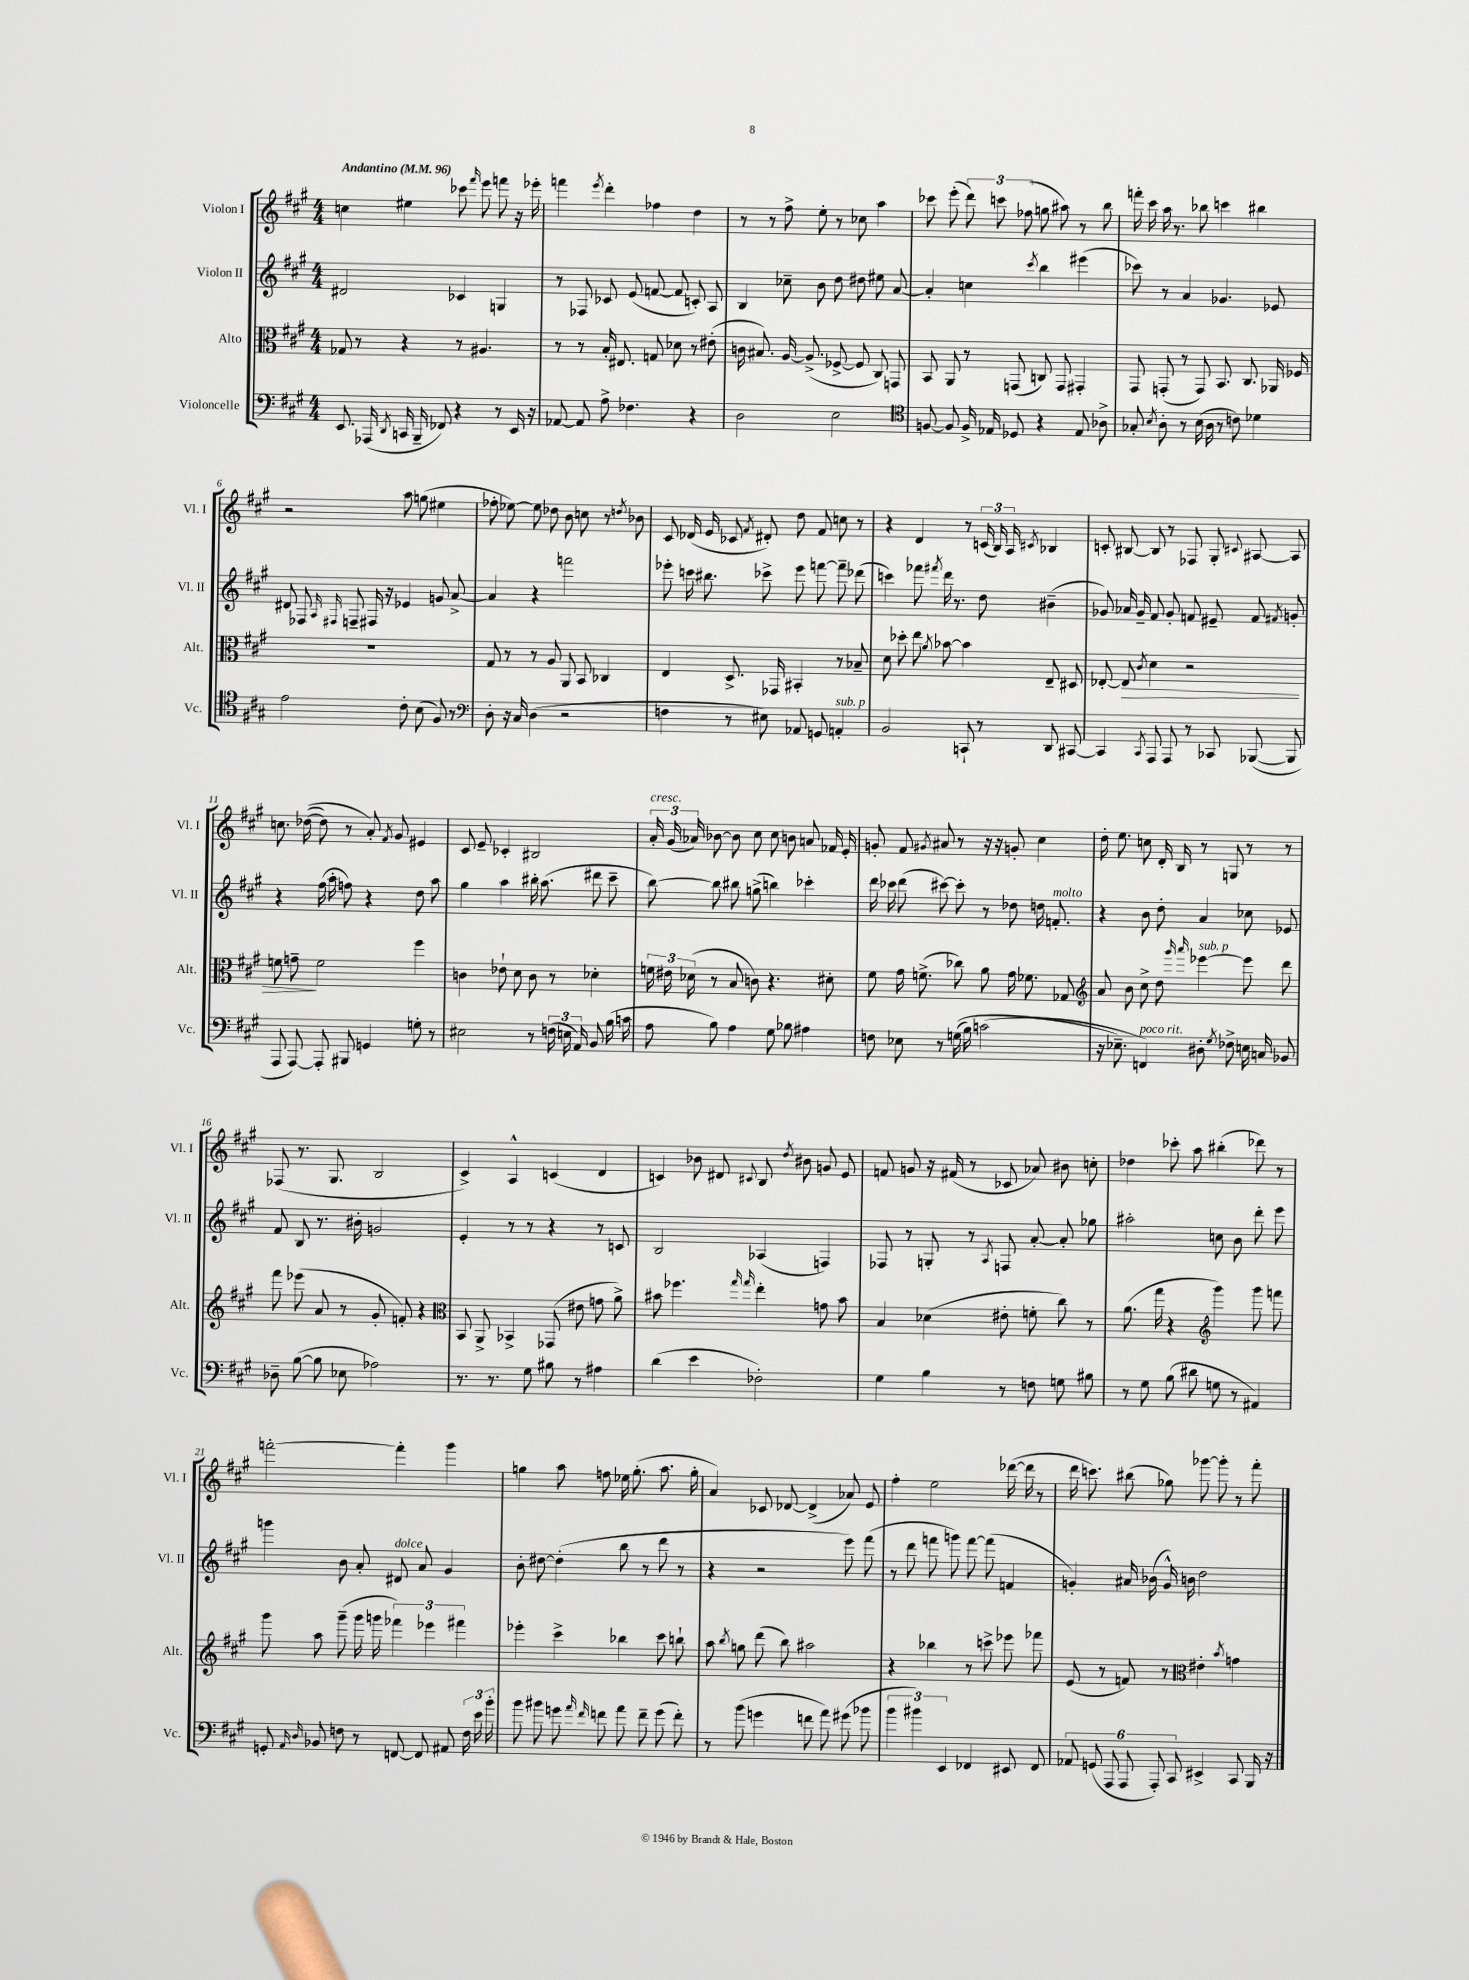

**kern	**kern	**dynam	**kern	**kern
*part4	*part3	*part3	*part2	*part1
*staff4	*staff3	*staff3	*staff2	*staff1
*I"Violoncelle	*I"Alto	*	*I"Violon II	*I"Violon I
*I'Vc.	*I'Alt.	*	*I'Vl. II	*I'Vl. I
*clefF4	*clefC3	*	*clefG2	*clefG2
*k[f#c#g#]	*k[f#c#g#]	*	*k[f#c#g#]	*k[f#c#g#]
*M4/4	*M4/4	*	*M4/4	*M4/4
*MM96	*MM96	*	*MM96	*MM96
=1	=1	=1	=1	=1
!	!	!	!	!LO:TX:a:B:t=Andantino
8.EE/	8G-X/	.	2d#X/	4ccn\
.	8r	.	.	.
(16AAA-X/	.	.	.	.
8qDD/	.	.	.	.
16CCn/	4r	.	.	4ee#X\
16BBB~/	.	.	.	.
8FF-X/)	.	.	.	.
4r	8r	.	4c-X/	8ccc-X\
.	.	.	.	16qqfff#/
.	4.A#X/	.	.	8eee\
8r	.	.	4Gn/	8fffn\
16EE/	.	.	.	16r
16r	.	.	.	16eee-X'\
=2	=2	=2	=2	=2
[8AA-X/	8r	.	8r	4fffn\
8AA-/]	8r	.	8F-X/	.
.	.	.	.	8qeee/
8A^\	16B'/	.	8c-X/	4ddd'\
.	8.E#X/	.	.	.
4.F-X\	.	.	(8e/	.
.	8Gn/	.	[8fn/	4ff-X\
.	8d-X\	.	8f/]	.
4r	8r	.	8cn'/)	4dd\
.	(8e#X'\	.	8A/	.
=3	=3	=3	=3	=3
2D\	16cn\	.	4B/	8r
.	8.B#X/)	.	.	.
.	.	.	.	8r
.	[16A/	.	8cc-X~\	8ff#^\
.	(8.A^/]	.	.	.
.	.	.	8b\	8ee'\
2E\	[8F-X^/	.	8dd\	8r
.	8F-/]	.	8dd#X\	8cc-X\
.	8C#/)	.	8ee#X\	4aa\
.	8GGn/	.	[8a/	.
=4	=4	=4	=4	=4
*clefC4	*	*	*	*
[8Fn/	8BB/	.	4a'/]	8ccc-X\
8F/]	8AA/	.	.	(8eee'\
16F^/	8r	.	4ccn\	12ddd\)
16E-X/	.	.	.	.
.	.	.	.	12cccn\
8D-X/	(8GGn/	.	.	.
.	.	.	.	(12ff-X\
.	.	.	8qccc#/	.
4r	8Cn/)	.	4bb\	8ggn\
.	8GG/	.	.	8aa#X\)
8E-/	4GG#X'/	.	(4eee#X\	8r
8A-X^\	.	.	.	8bb\
=5	=5	=5	=5	=5
8G-X'/	8GG#/	.	8ccc-X\)	16fffn'\
.	.	.	.	16ccc#\
8qB/	.	.	.	.
8A'\	(8GGn'/	.	8r	16aa\
.	.	.	.	8.r
8r	8r	.	4a/	.
(16B\	8GG/)	.	.	8bb-X\
16A\	.	.	.	.
8r	8.BB/	.	4.g-X/	4cccn\
8cn\)	.	.	.	.
.	8.C#/	.	.	.
4d-X\	.	.	.	4bb#X\
.	16AA-X/	.	8e-X/	.
.	16F-X/	.	.	.
!!LO:LB:g=z
=6	=6	=6	=6	=6
2e\	1r	.	8d#X/	2r
.	.	.	8F-X/	.
.	.	.	16qqA/	.
.	.	.	16qqF#X/	.
.	.	.	8Fn~/	.
.	.	.	16F#X/	.
.	.	.	16r	.
8c#'\	.	.	4e-X/	8aa\
(8B\	.	.	.	(8ggn\
8F#/)	.	.	8gn/	4ee#X\
8r	.	.	[8a^/	.
=7	=7	=7	=7	=7
*clefF4	*	*	*	*
8D'\	8G#/	.	4a/]	8ff-X'\
16r	8r	.	.	[8ee-X\)
16C#/	.	.	.	.
(4D\	8r	.	4r	8ee-\]
.	8A/	.	.	8dd-X\
2r	8AA/	.	2fffn\	8b\
.	8BB/	.	.	8ccn\
.	4C-X/	.	.	8r
.	.	.	.	8qddn/
.	.	.	.	8b-X\
=8	=8	=8	=8	=8
4Fn\	4E/	.	8eee-X'\	8c#/
.	.	.	16cccn\	(16d-X/
.	.	.	8.bb#X\	16e/
8r	8.D^/	.	.	8c-X/
.	.	.	.	8qf#/
8E#X\)	.	.	8ccc-X^\	8d#X'/)
.	16GG-X/	.	.	.
8AA-X/	4BB#X'/	.	8eee-\	8dd\
8GGn/	.	.	[8fffn\	8f#/
!LO:TX:a:i:t=sub. p	!	!	!	!
4AAn'/	8r	.	8fff~\]	8ccn\
.	8B-X~/	.	(8ddd-X\	8r
=9	=9	=9	=9	=9
2BB/	8d\	.	4cccn\)	4r
.	8dd-X'\	.	.	.
.	8ee\	.	8fff-X\	4d/
.	8qa/	.	8qfff#X/	.
.	[8b-X\	.	16ddd\	.
.	.	.	8.r	.
8CCn`/	4b-\]	.	.	8r
8r	.	.	8dd\	(24cn/
.	.	.	.	24B/)
.	.	.	.	24A/
.	.	.	.	8qc#X/
8DD/	8E~/	.	(4b#X~\	4B-X/
[8CC#X/	8D#X/	.	.	.
=10	=10	=10	=10	=10
4CC#/]	[8E-X'/	.	8g-X/)	8cn'/
!	!	!LO:HP:b	!	!
.	8E-/]	>	16a-X/	[8B#X/
.	.	.	16g-~/	.
8qCC#/	8qc#/	.	.	.
8AAA/	4d\	.	8f#/	8B#/]
8AAA/	.	.	8g-'/	8r
8r	2r	.	8fn/	8F-X/
8CC-X/	.	.	8e#X~/	8G#'/
.	.	.	.	8qqc#X/
([8BBB-X/	.	.	8f/	[8A#X/
.	.	.	8qf#X/	.
8BBB-/]	.	.	8gn'/	8A#/]
!!LO:LB:g=z
=11	=11	=11	=11	=11
8AAA/	8fn\	.	4r	8.ccn\
[8AAA/)	8gn~\	.	.	.
.	.	.	.	(([16dd-X\
8AAA'/]	2f\	]	(16ff#\	8dd-\])
.	.	.	16aa'\	.
8BBB#X/	.	.	8ffn\)	8r
4GGn/	.	.	4r	8a'/)
.	.	.	.	8qf#/
.	.	.	.	8g#/
8Gn'\	4ff#\	.	8dd\	4e#X/
8r	.	.	8aa\	.
=12	=12	=12	=12	=12
2E#X\	4cn\	.	4gg#\	8c#/
.	.	.	.	8e~/
.	8e-X`\	.	4aa\	4c-X'/
.	8d\	.	.	.
8r	8c\	.	16bb#X'\	2B#X/
.	.	.	(8.aa\	.
(24Fn\	8r	.	.	.
24En\	.	.	.	.
24AA/)	.	.	.	.
8BB/	4d-X'\	.	8ddd#X\	.
(16B\	.	.	8ccc#~\	.
16cn\	.	.	.	.
=13	=13	=13	=13	=13
!	!	!	!	!LO:TX:a:i:t=cresc.
8A\	24fn\	.	[8bb\)	24a'/
.	24e#X\	.	.	(24g#/
.	(24d-X\	.	.	24a-X/)
8B\)	8r	.	8bb\]	[8b-X\
4A\	8B/	.	8bb#X\	8b-\]
.	8cn\)	.	(8ggn^\	8cc#\
8G#\	4.r	.	4bbn\)	8cc#\
8B-X\	.	.	.	8bn\
4A#X\	.	.	4ccc-X'\	8an/
.	8d#X'\	.	.	16f-X/
.	.	.	.	16e'/
=14	=14	=14	=14	=14
8Fn\	8f#\	.	16ddd\	8gn'/
.	.	.	16ccc-X\	.
8E-X\	16g#\	.	(8ddd\	8f#/
.	(8.fn^\	.	.	.
.	.	.	.	8qg#X/
8r	.	.	[8ccc#X\)	8a#X/
((16Gn\	8cc-X\)	.	8ccc#'\]	8r
16B\)	.	.	.	.
(2cn\	8a\	.	8r	16r
.	.	.	.	16r
.	16g#\	.	8dd-X\	8gn'/
.	8.f-X\	.	.	.
.	.	.	16ddn\	4cc#\
!	!	!	!LO:TX:a:i:t=molto	!
.	.	.	8.fn'/	.
.	8G-X/	.	.	.
=15	=15	=15	=15	=15
*	*clefG2	*	*	*
16r	8a/	.	4r	16dd'\
8.E-X~\)	.	.	.	8.ee\
.	8b\	.	.	.
!LO:TX:a:i:t=poco rit.	!	!	!	!
4FFn/)	8cc#^\	.	8b\	8ccn\
.	8dd\	.	8dd'\	16d'/
.	.	.	.	16B/
.	16qqggg#/	.	.	.
.	16qqaaa/	.	.	.
!	!LO:TX:a:i:t=sub. p	!	!	!
8D#X'\	[4eee-X\	.	4a/	8r
8qG#/	.	.	.	.
8F-X^\	.	.	.	8Gn/
16En\	8eee-\]	.	8cc-X\	8r
16Cn/	.	.	.	.
8BB-X/	8ddd\	.	8e-X/	8r
!!LO:LB:g=z
=16	=16	=16	=16	=16
8D-X~\	8fff#\	.	8f#/	(8F-X/
([8B\	(8eee-X\	.	8B/	8.r
8B\]	8a/	.	8.r	.
.	.	.	.	8.G#/
8E-X\	8r	.	.	.
.	.	.	16b#X'\	.
2A-X\)	8g#'/	.	2gn/	2B/
.	8fn'/)	.	.	.
.	4r	.	.	.
=17	=17	=17	=17	=17
*	*clefC3	*	*	*
8.r	8BB/	.	4e'/	4c#^/)
.	8AA^/	.	.	.
8.r	.	.	.	.
.	4BB-X^/	.	8r	4A^^/
8G#\	.	.	8r	.
8B#X\	(8GG-X/	.	4r	(4cn/
8r	8e#X\	.	.	.
4A#X\	8gn\	.	8r	4d/
.	8a^\)	.	8cn/	.
=18	=18	=18	=18	=18
(4d\	8b#X\	.	2B/	4cn/)
.	4.ff-X\	.	.	.
4e\	.	.	.	8b-X\
.	.	.	.	8d#X/
.	16qqgg#/	.	.	.
.	16qqgg#/	.	.	8qqc#X/
2F-X'\)	4ee'\	.	(4A-X/	8B/
.	.	.	.	8qdd/
.	.	.	.	8b#X\
.	8gn\	.	4Fn/)	8gn/
.	8b#\	.	.	8e/
=19	=19	=19	=19	=19
4G#\	4B/	.	8F-X/	8fn/
.	.	.	8r	8gn/
4B\	(4d-X\	.	8Gn'/	16r
.	.	.	.	(16f#X/
.	.	.	8r	8r
.	.	.	8qA/	.
8r	8e#X'\	.	8Fn/	8c-X/
8Fn\	8fn'\	.	[8a'/	8a-X/)
8Gn\	8cc#\)	.	8a'/]	8b#X\
8B#X\	8r	.	8gg-X\	8ccn'\
=20	=20	=20	=20	=20
8r	(8.a\	.	2aa#X'\	4dd-X\
8G#\	.	.	.	.
.	16gg#\	.	.	.
(8B\	4r	.	.	8ccc-X'\
8d#X\	.	.	.	8aa\
*	*clefG2	*	*	*
8Gn\	4ggg#\)	.	8ccn\	(4bb#X'\
8r	.	.	8b\	.
4AA#X/)	8ggg#\	.	8ddd'\	8ddd-X\)
.	8fffn\	.	8eee\	8r
!!LO:LB:g=z
=21	=21	=21	=21	=21
8GGn'/	8ggg#\	.	4gggn\	[2fffn'\
16qqAA/	.	.	.	.
16qqD/	.	.	.	.
8BB-X/	8aa\	.	.	.
8Fn\	(8ggg#~\	.	8b\	.
8r	16ggg#\	.	8a'/	.
.	16gggn\	.	.	.
!	!	!	!LO:TX:a:i:t=dolce	!
[8FFn/	6fff-X\)	.	8d#X/	4fff'\]
8FF/]	.	.	8a/	.
.	6eee-X\	.	.	.
8AA#X/	.	.	4g#/	4ggg#\
.	6fff#X\	.	.	.
24F\	.	.	.	.
24e\	.	.	.	.
24b'\	.	.	.	.
=22	=22	=22	=22	=22
8b\	4eee-X'\	.	8b'\	4ggn\
8b#X\	.	.	[8dd#X\	.
8gn\	4ccc#^\	.	(4dd#'\]	8aa\
16qqa/	.	.	.	.
16qqf#/	.	.	.	.
8fn\	.	.	.	8ffn\
8a\	4bb-X\	.	8bb\	16ee-X\
.	.	.	.	(8.gg'\
8f~\	.	.	8r	.
(8g\	8ccc#\	.	8ddd\	8.aa\
8f'\)	8bbn`\	.	8r	.
.	.	.	.	16gg'\
=23	=23	=23	=23	=23
8r	8aa\	.	4r	4a/)
.	8qbb/	.	.	.
(8b\	8ggn\	.	.	.
4gn\	(8ddd\	.	2r	8c-X/
.	8bb\)	.	.	[8d-X/
8fn\	2aa#X\	.	.	(4d-^/]
8a\)	.	.	.	.
(8g#X\	.	.	8eee\)	8a-X/)
8b-X\	.	.	(8fff#\	8e/
=24	=24	=24	=24	=24
6b\	4r	.	8r	4ff#'\
.	.	.	8ddd\	.
6b#X\)	.	.	.	.
.	4bb-X\	.	8fffn\	2ee\
6EE/	.	.	.	.
.	.	.	8gggn\)	.
4FF-X/	8r	.	[8fff\	.
.	8cccn^\	.	(8fff\]	.
8EE#X/	8eee-X\	.	4fn/	([16ddd-X\
.	.	.	.	16ddd-\]
8FF-/	8fff-X\	.	.	8r
=25	=25	=25	=25	=25
12AA-X/	(8e/	.	4gn'/)	16ddd\
.	.	.	.	8.cccn\)
(12GGn/	.	.	.	.
.	8r	.	.	.
12AAA/	.	.	.	.
12AAA/	8fn/)	.	16a#X/	(8bb#X\
.	.	.	(16b-X\	.
12AAA'/)	.	.	.	.
.	8r	.	16g^^/)	8gg-X\)
12CC#/	.	.	.	.
.	.	.	16bn\	.
*	*clefC3	*	*	*
4EE#X^/	4e#X'\	.	2dd\	[8ggg-X\
.	.	.	.	8ggg-'\]
.	8qb/	.	.	.
8CC#/	4gn\	.	.	8r
16BBB/	.	.	.	8fff#'\
16r	.	.	.	.
==	==	==	==	==
*-	*-	*-	*-	*-
